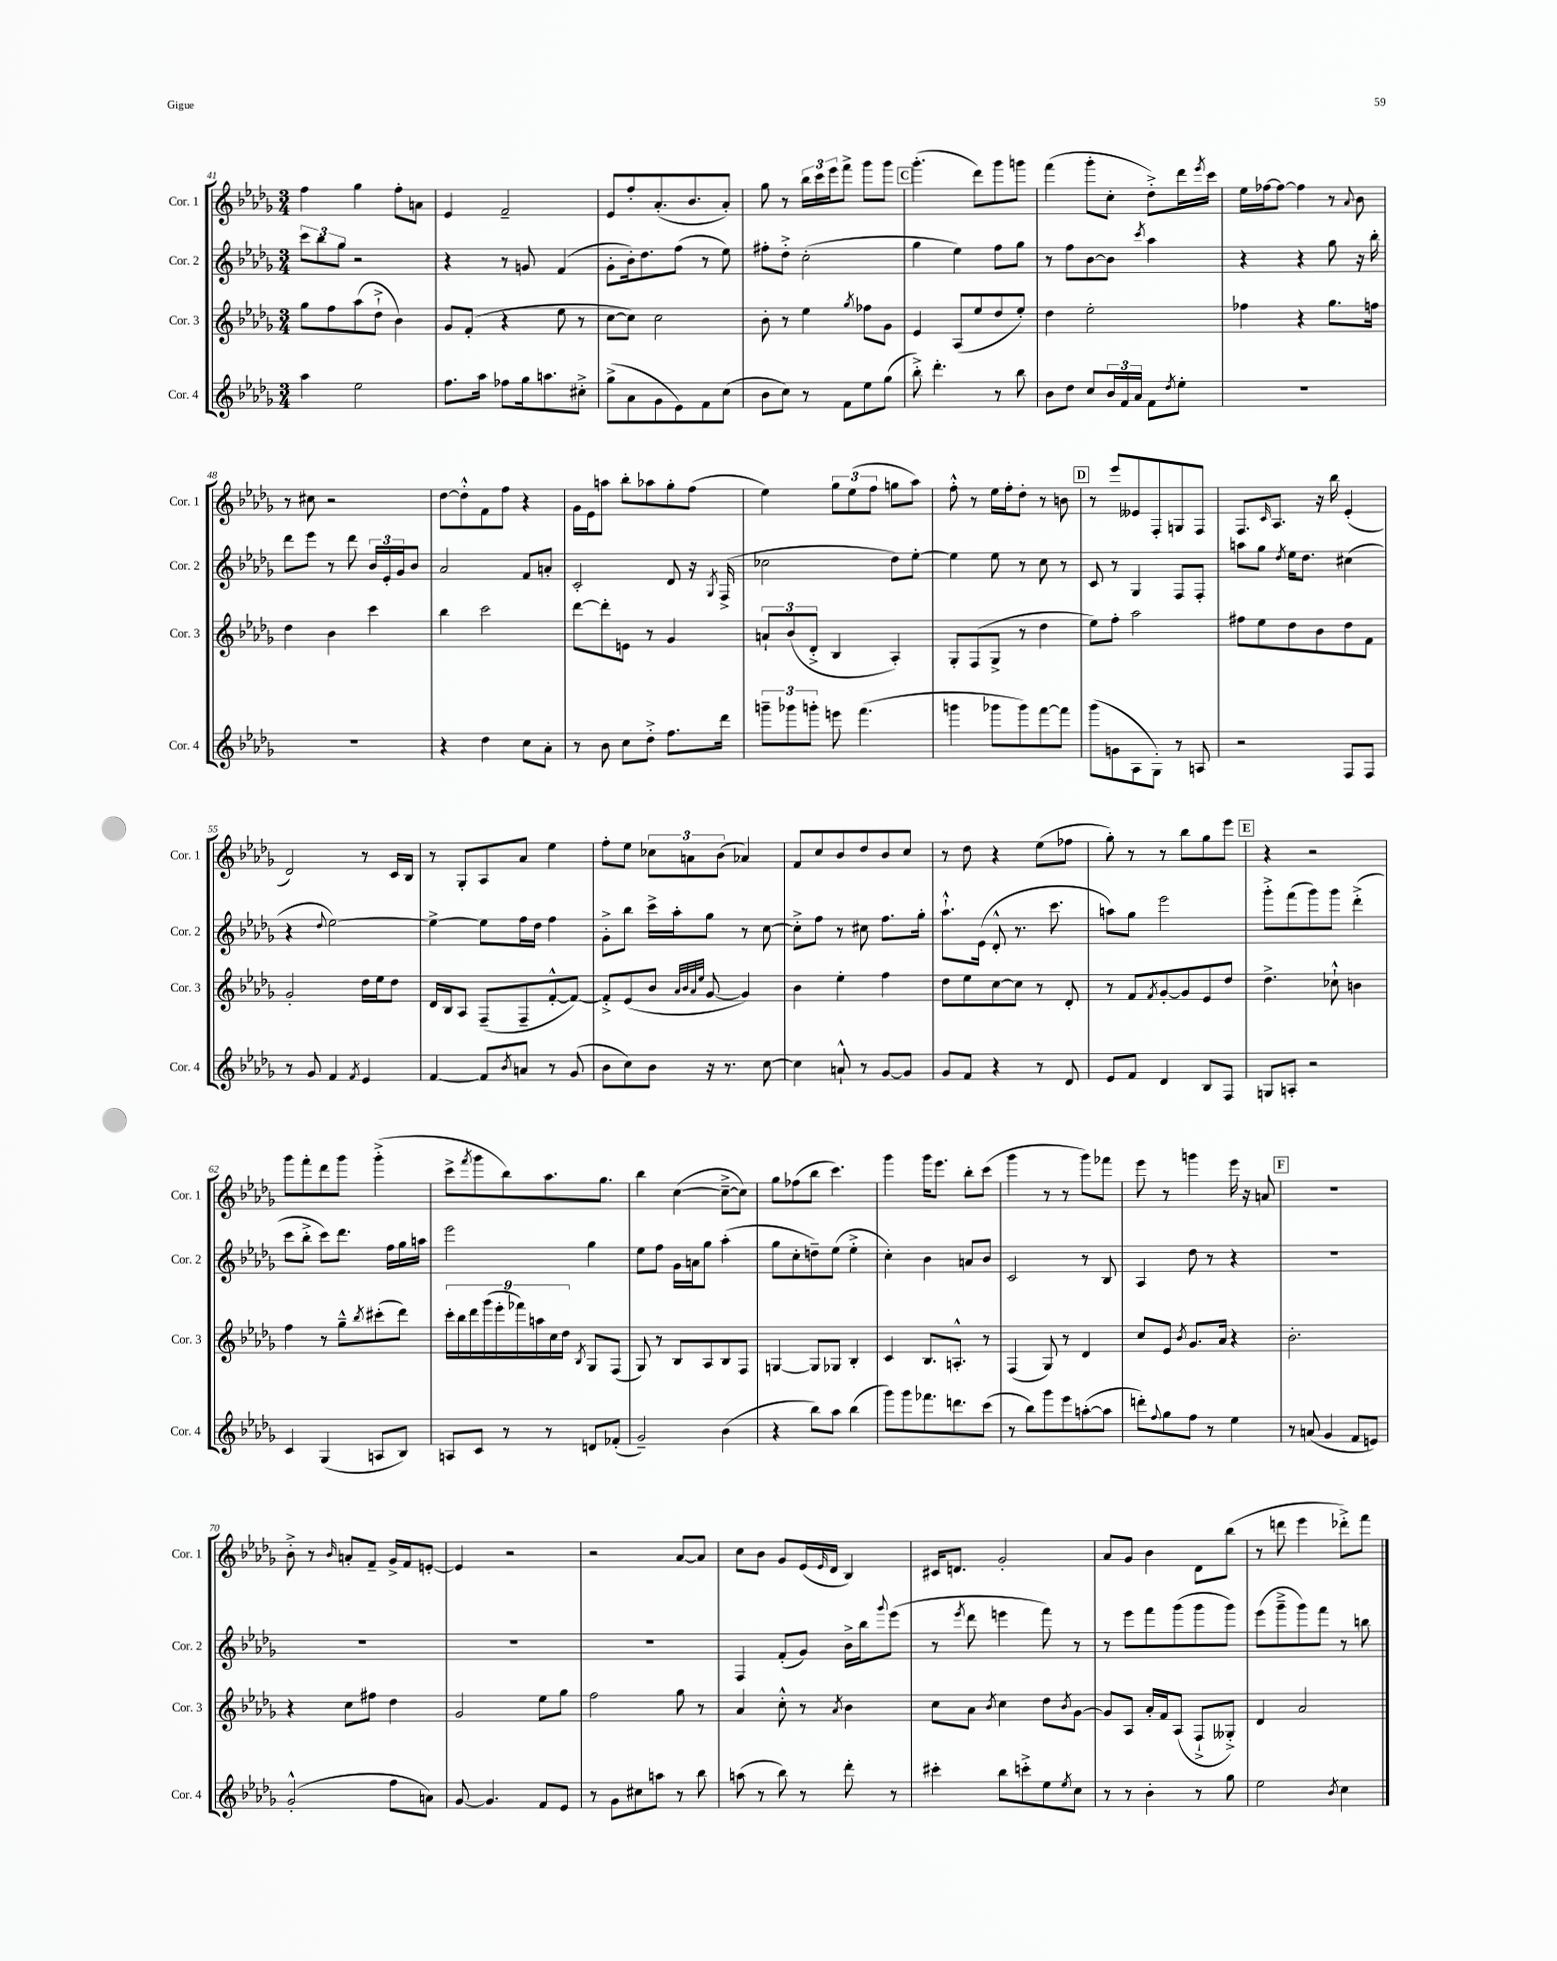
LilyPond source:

<<
\new StaffGroup <<
\new Staff = "s0" \with { instrumentName = "Cor. 1" shortInstrumentName = "Cor. 1" } {
    \clef treble \key des \major \numericTimeSignature \time 3/4
    f''4 ges''4 f''8-. a'8 |
    ees'4 f'2-- |
    ees'8 f''8-. aes'8.-.( bes'8. aes'8-.) |
    ges''8 r8 \tuplet 3/2 { bes''16 c'''16 ees'''16 } f'''8-> ges'''8 ges'''8 |
    \mark \markup { \box "C" } ges'''4.-.( des'''8) ges'''8 g'''8 |
    f'''4( ges'''8-. c''8-. des''8-.->) des'''16 \acciaccatura { ees'''8 } c'''16 |
    ees''16 fes''16~ fes''8~ fes''4 r8 \appoggiatura { aes'8 } bes'8 |
    r8 cis''8 r2 |
    des''8~ des''8-.-^ f'8 f''8 r4 |
    ges'16 ees'16 a''8 bes''8-. aes''8 ges''8-. f''8( |
    ees''4) \tuplet 3/2 { ges''8 ees''8( f''8 } g''8 aes''8) |
    f''8-.-^ r8 ees''16 f''16-. des''8-. r8 b'8 |
    \mark \markup { \box "D" } r8 ees'''8 eeses'8 f8-. g8 f8 |
    f8. \grace { c'16 } aes8. r16 bes''16 ees'4-.( |
    des'2) r8 c'16 bes16 |
    r8 ges8-. aes8 aes'8 ees''4 |
    f''8-. ees''8 \tuplet 3/2 { ces''8 a'8 bes'8( } aes'4) |
    f'8 c''8 bes'8 des''8 bes'8 c''8 |
    r8 des''8 r4 ees''8( fes''8 |
    ges''8-.) r8 r8 bes''8 ges''8 ees'''8 |
    \mark \markup { \box "E" } r4 r2 |
    ges'''8 f'''8-. des'''8 ges'''8 ges'''4-.->( |
    c'''8-> \acciaccatura { f'''8 } ges'''8 bes''8) aes''8. ges''8. |
    bes''4 c''4~( c''8~---> c''8) |
    ges''8 fes''8( bes''8 c'''4.) |
    ges'''4 ges'''16 ees'''8. bes''8-. c'''8( |
    ges'''4 r8 r8 ges'''8) fes'''8 |
    ees'''8 r8 g'''4 ees'''16 r16 a'8 |
    \mark \markup { \box "F" } R2. |
    bes'8-.-> r8 \grace { bes'16 } a'8-. f'8-- ges'16-> f'16 e'8~-. |
    e'4 r2 |
    r2 aes'8~ aes'8 |
    c''8 bes'8 ges'8 ees'16( \grace { ees'16 } des'16 bes4) |
    cis'16 d'8. ges'2-. |
    aes'8 ges'8 bes'4 des'8 bes''8( |
    r8 d'''8 ees'''4 des'''8-.->) f'''8 \bar "|." |
}
\new Staff = "s1" \with { instrumentName = "Cor. 2" shortInstrumentName = "Cor. 2" } {
    \clef treble \key des \major \numericTimeSignature \time 3/4
    \tuplet 3/2 { c'''8 bes''8 ges''8 } r2 |
    r4 r8 g'8 f'4( |
    ges'8-. bes'16-.) des''8. f''8( r8 ees''8) |
    fis''8-. des''8-.-> c''2-.( |
    \mark \markup { \box "C" } ges''4 ees''4) f''8 ges''8 |
    r8 f''8 bes'8~ bes'8 \acciaccatura { c'''8 } aes''4 |
    r4 r4 ges''8 r16 bes''16-. |
    des'''8 ees'''8 r8 des'''8 \tuplet 3/2 { bes'16 ees'16-. ges'16 } bes'8 |
    aes'2 f'8 a'8-. |
    c'2-. des'8 r16 \acciaccatura { ges8 } f16->( |
    ces''2 des''8) ees''8~-. |
    ees''4 ees''8 r8 c''8 r8 |
    \mark \markup { \box "D" } c'8 r8 ges4 f8 f8-. |
    a''8 ges''8 \acciaccatura { des''8 } ees''16 des''8. cis''4( |
    r4 \appoggiatura { des''8 } ees''2~) |
    ees''4~-> ees''8 f''16 des''16 f''4 |
    ges'8-.-> bes''8 c'''16-> aes''16-. ges''8 r8 c''8~ |
    c''8-.-> f''8 r8 cis''8 f''8. ges''16-. |
    aes''8.-!-^ ees'16( des'8-.-^ r8. c'''8. |
    a''8) ges''8 ees'''2 |
    \mark \markup { \box "E" } ges'''8-.-> f'''8( ges'''8) ges'''8 des'''4-.->( |
    c'''8 bes''8-.-> c'''8) des'''8. f''16 ges''16 a''16 |
    ees'''2 ges''4 |
    ees''8 f''8 ges'16 a'16 ges''8 aes''4-.( |
    ges''8 c''8-. d''8--) ees''8( ees''4-.-> |
    c''4-.) bes'4 a'8 bes'8 |
    c'2 r8 bes8 |
    aes4 des''8 r8 r4 |
    \mark \markup { \box "F" } R2. |
    R2. |
    R2. |
    R2. |
    f4 f'8-.( ges'8) bes'16-> bes''16 \appoggiatura { ges'''8 } ees'''8( |
    r8 \acciaccatura { ees'''8 } des'''8 e'''4 f'''8) r8 |
    r8 ees'''8 f'''8 ges'''8( ges'''8 ges'''8) |
    ees'''8( ges'''8---> ges'''8) f'''8 r8 b''8 \bar "|." |
}
\new Staff = "s2" \with { instrumentName = "Cor. 3" shortInstrumentName = "Cor. 3" } {
    \clef treble \key des \major \numericTimeSignature \time 3/4
    ges''8 f''8 aes''8( des''8-!-> bes'4) |
    ges'8 f'8-.( r4 ees''8 r8 |
    c''8~ c''8) c''2 |
    bes'8-. r8 ees''4 \acciaccatura { ges''8 } fes''8 ges'8 |
    \mark \markup { \box "C" } ees'4 aes8( ees''8 des''8 ees''8-.) |
    des''4 ees''2-. |
    fes''4 r4 ges''8. f''16 |
    des''4 bes'4 c'''4 |
    bes''4 c'''2 |
    des'''8~ des'''8-. e'8 r8 ges'4 |
    \tuplet 3/2 { a'8-! bes'8( des'8-.-> } bes4 aes4-.) |
    ges8-. f8( ges8-> r8 des''4 |
    \mark \markup { \box "D" } ees''8) f''8-. aes''2 |
    fis''8 ees''8 des''8 bes'8 des''8 f'8 |
    ges'2-. des''16 ees''16 des''8 |
    des'16 bes16 aes8 f8--( f8-- f'8~-.-^ f'8~) |
    f'8-.-> ees'8( bes'8 \grace { aes'32 bes'32 aes'32 ees''32 } ges'8~ ges'4) |
    bes'4 ees''4-. f''4 |
    des''8 ees''8 c''8~ c''8 r8 des'8-. |
    r8 f'8 \acciaccatura { f'8 } ges'8~-. ges'8 ees'8 des''8 |
    \mark \markup { \box "E" } des''4.-> ces''8-!-^ b'4 |
    f''4 r8 ges''8---^ \acciaccatura { bes''8 } cis'''8-.( des'''8) |
    \tuplet 9/8 { c'''16-. bes''16 des'''16 ges'''16( ees'''16-. fes'''16) a''16 c''16 des''16 } \acciaccatura { bes8 } ges8 f8( |
    ges8) r8 bes8 aes8 bes8 f8 |
    g4~ g8 ges8 bes4-. |
    c'4 bes8. a8.-.-^ r8 |
    f4( ges8) r8 des'4 |
    c''8 ees'8 \acciaccatura { bes'8 } ges'8. aes'16 r4 |
    \mark \markup { \box "F" } bes'2.-. |
    r4 c''8 fis''8 des''4 |
    ges'2 ees''8 ges''8 |
    f''2 ges''8 r8 |
    aes'4 c''8-.-^ r8 \acciaccatura { aes'8 } bes'4 |
    c''8 aes'8 \acciaccatura { bes'8 } c''4 des''8 \acciaccatura { bes'8 } ges'8~ |
    ges'8 aes8 aes'16-. f'16 aes8( f8-!-> geses8-.->) |
    des'4 aes'2 \bar "|." |
}
\new Staff = "s3" \with { instrumentName = "Cor. 4" shortInstrumentName = "Cor. 4" } {
    \clef treble \key des \major \numericTimeSignature \time 3/4
    aes''4 ees''2 |
    f''8. aes''16 fes''8 ges''16 a''8. cis''8-.-> |
    ges''8->( aes'8 ges'8 ees'8) f'8 c''8( |
    bes'8 c''8) r8 f'8 ees''8 ges''8( |
    \mark \markup { \box "C" } bes''8-.->) des'''4.-. r8 bes''8 |
    bes'8 des''8 c''8 \tuplet 3/2 { bes'16 f'16 aes'16 } f'8 \acciaccatura { des''8 } ees''8-. |
    R2. |
    R2. |
    r4 des''4 c''8 aes'8-. |
    r8 bes'8 c''8 des''8-.-> f''8. des'''16 |
    \tuplet 3/2 { g'''8-- ges'''8 g'''8-. } e'''8 f'''4.( |
    g'''4 ges'''8 ges'''8) f'''8~ f'''8 |
    \mark \markup { \box "D" } ges'''8( g'8 aes8 ges8-.) r8 a8 |
    r2 f8 f8 |
    r8 ges'8 f'4 \acciaccatura { f'8 } ees'4 |
    f'4~ f'8 \acciaccatura { bes'8 } a'8 r8 ges'8( |
    bes'8 c''8) bes'8 r16 r8. c''8~ |
    c''4 a'8-!-^ r8 ges'8~ ges'8 |
    ges'8 f'8 r4 r8 des'8 |
    ees'8 f'8 des'4 bes8 f8 |
    \mark \markup { \box "E" } g8 a8-. r2 |
    c'4 ges4( a8 bes8) |
    a8 c'8 r8 r8 d'8 fes'8-.( |
    ges'2--) bes'4( |
    r4 bes''8) aes''8 bes''4( |
    ges'''8) ges'''8 fes'''8. d'''8. c'''8( |
    r8 bes''8) ges'''8 ees'''8 a''8~-.( a''8 |
    d'''8-.) \appoggiatura { f''8 } ges''8 f''8 r8 ees''4 |
    \mark \markup { \box "F" } r8 a'8( ges'4 f'8 e'8) |
    ges'2-.-^( f''8 a'8) |
    ges'8~ ges'4. f'8 ees'8 |
    r8 ges'8 cis''8 a''8 r8 bes''8 |
    a''8( r8 bes''8) r8 des'''8-. r8 |
    cis'''4-. bes''8 c'''8-.-> ees''8 \acciaccatura { ees''8 } c''8 |
    r8 r8 bes'4-. r8 ges''8 |
    ees''2 \acciaccatura { bes'8 } c''4 \bar "|." |
}
>>
>>
\layout { \context { \Score currentBarNumber = #41 } }
